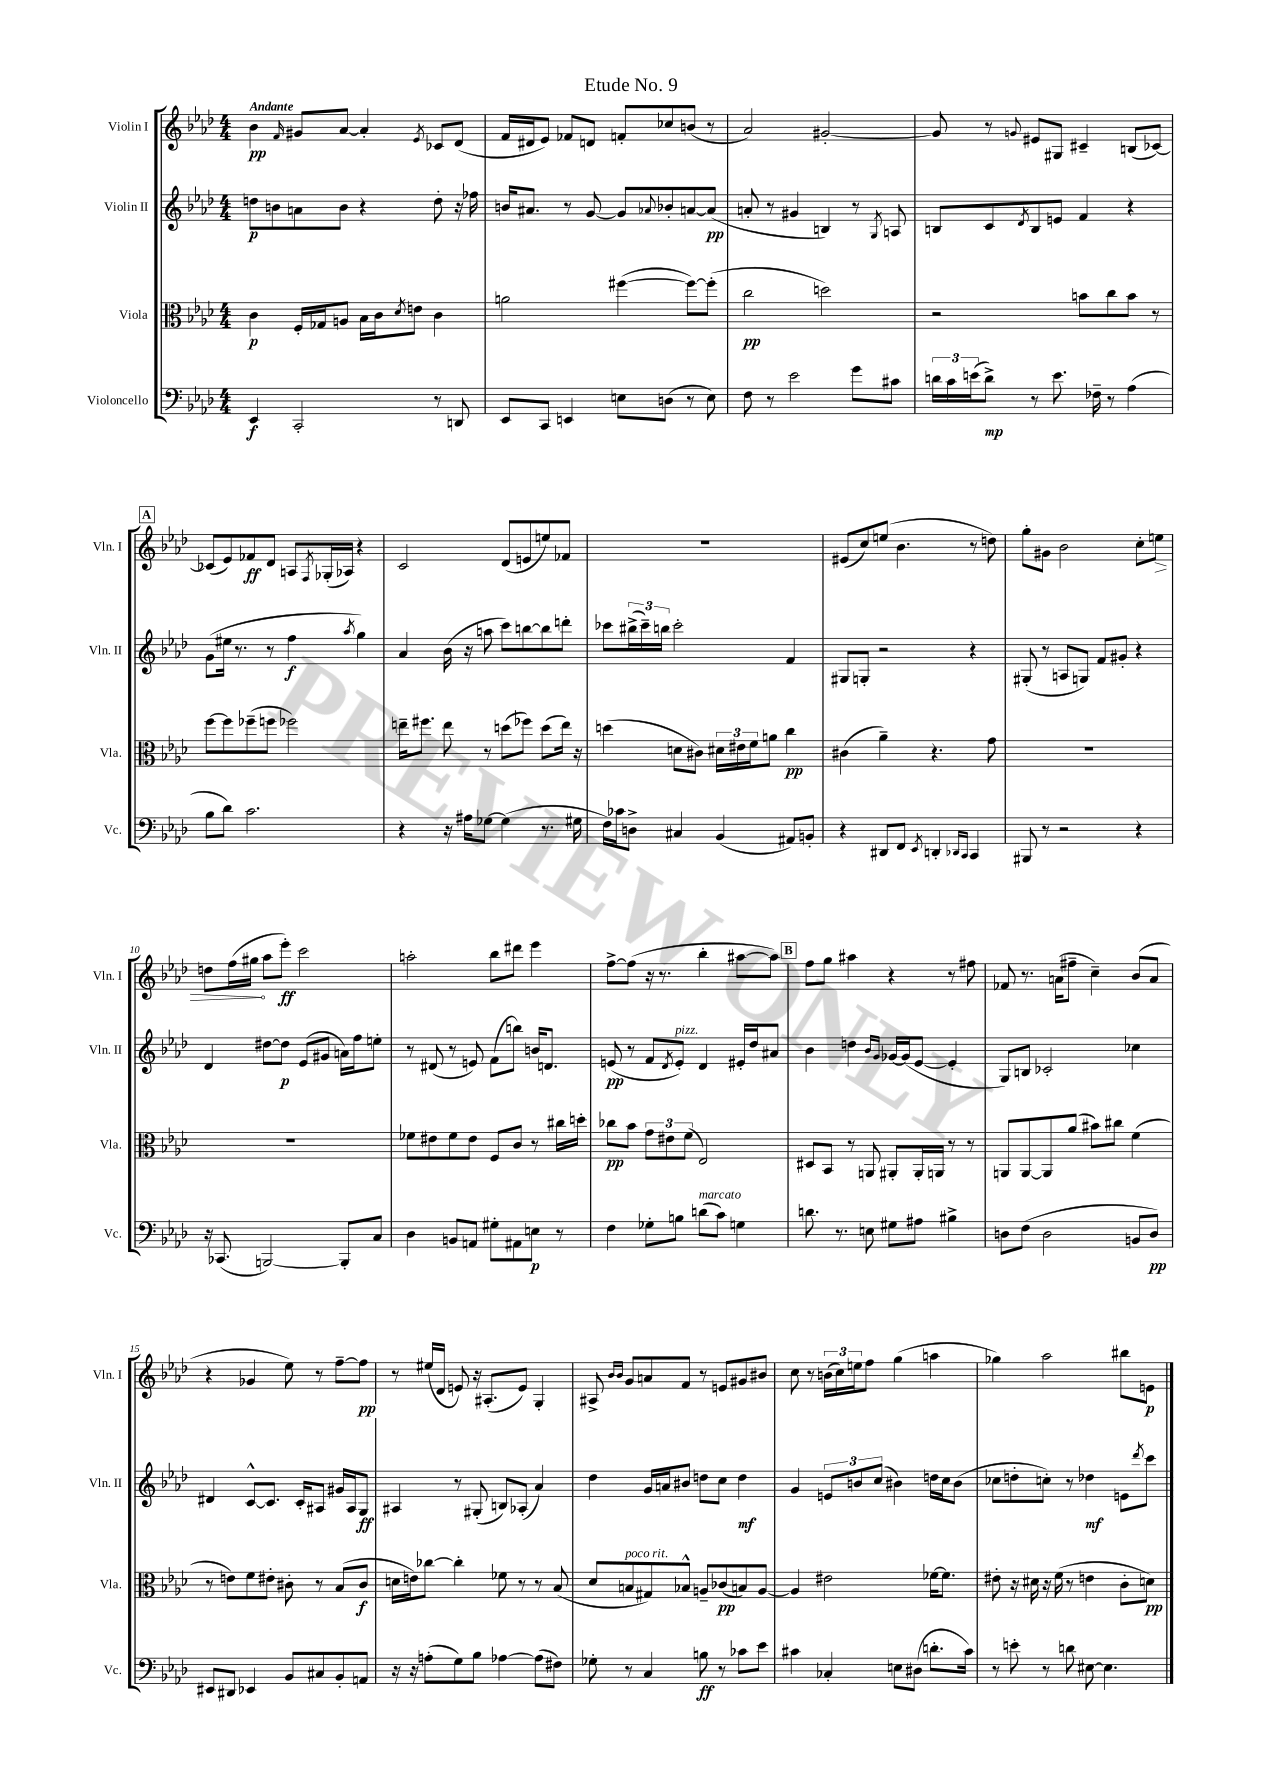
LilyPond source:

\header { title = "Etude No. 9" }
<<
\new StaffGroup <<
\new Staff = "s0" \with { instrumentName = "Violin I" shortInstrumentName = "Vln. I" } {
    \clef treble \key aes \major \numericTimeSignature \time 4/4 \tempo "Andante"
    bes'4\pp \grace { f'16 } gis'8 aes'8~ aes'4-. \acciaccatura { ees'8 } ces'8 des'8( |
    f'16 dis'16 ees'8) fes'8 d'8 f'8-. ces''8 b'8( r8 |
    aes'2) gis'2~-. |
    gis'8 r8 \appoggiatura { g'8 } eis'8 gis8 cis'4-- b8( ces'8~) |
    \mark \markup { \box "A" } ces'8( ees'8) fes'8\ff des'8 a8 \acciaccatura { f8 } ges16-.( aes16) r4 |
    c'2 des'8( e'8 e''8) fes'8 |
    R1 |
    eis'8( c''8) e''8( bes'4. r8 d''8) |
    g''8-. gis'8 bes'2 c''8-. \once \override Hairpin.circled-tip = ##t e''8\> |
    d''8 f''16( gis''16\! aes''8 ees'''8-.\ff) c'''2 |
    a''2-. bes''8 dis'''8 ees'''4 |
    f''8~-> f''8( r16 r8. bes''4-. ais''8~ ais''8) |
    \mark \markup { \box "B" } f''8 g''8 ais''4 r4 r8 fis''8 |
    fes'8 r8. a'16( fis''8-- c''4--) bes'8( a'8 |
    r4 ges'4 ees''8) r8 f''8~-- f''8\pp |
    r8 eis''16( des'16 e'8) r16 ais8.-.( e'8) g4-. |
    ais8-> \grace { bes'16 bes'16 } g'8 a'8 f'8 r8 e'8 gis'8 bis'8 |
    c''8 r8 \tuplet 3/2 { b'16( c''16) e''16 } f''8 g''4( a''4 |
    ges''4) aes''2 bis''8 e'8\p \bar "|." |
}
\new Staff = "s1" \with { instrumentName = "Violin II" shortInstrumentName = "Vln. II" } {
    \clef treble \key aes \major \numericTimeSignature \time 4/4
    d''8\p b'8 a'8 b'8 r4 d''8-. r16 fes''16 |
    b'16 ais'8. r8 g'8~ g'8 \appoggiatura { aes'8 } bes'8-. a'8~ a'8\pp( |
    a'8-. r8 gis'4 b4) r8 \acciaccatura { g8 } a8 |
    b8 c'8 \acciaccatura { des'8 } b8 e'8 f'4 r4 |
    \mark \markup { \box "A" } g'8( eis''16 r8. r8 f''4\f \acciaccatura { aes''8 } g''4) |
    aes'4 bes'16( r16 a''8 c'''8) b''8~ b''8 d'''8-. |
    ces'''8 \tuplet 3/2 { bis''16->( ces'''16--) b''16 } ces'''2-. f'4 |
    gis8 g8-. r2 r4 |
    gis8-.( r8 a8 g8) f'8 gis'8-. r4 |
    des'4 dis''8~ dis''8\p ees'8( gis'8 a'16) f''16 e''8-. |
    r8 dis'8( r8 e'8) f'8( b''8) b'16 d'8. |
    e'8\pp( r8 f'8 \acciaccatura { des'8 } e'8-.^\markup { \italic "pizz." }) des'4 eis'16-. des''16 ais'8 |
    \mark \markup { \box "B" } bes'4 d''4 \grace { bes'16 g'16 } ges'16~ ges'16( ees'8~ ees'4-. |
    g8) b8 ces'2-. ces''4 |
    dis'4 c'8~-^ c'8. c'16-. ais8 gis'16 ais16 g8\ff |
    ais4 r8 gis8-.( b8) aes8-.( aes'4) |
    des''4 g'16 a'16 bis'8 d''8 c''8 d''4\mf |
    g'4 \tuplet 3/2 { e'8 b'8 c''8( } bis'4) d''16 c''16 bis'8( |
    ces''8 d''8-. c''8-.) r8 des''4\mf e'8 \acciaccatura { des'''8 } c'''8 \bar "|." |
}
\new Staff = "s2" \with { instrumentName = "Viola" shortInstrumentName = "Vla." } {
    \clef alto \key aes \major \numericTimeSignature \time 4/4
    c'4\p f16-. ges16 a8 bes16 c'16 \acciaccatura { des'8 } e'8 c'4 |
    a'2 fis''4~( fis''8~) fis''8-.( |
    c''2\pp d''2) |
    r2 b'8 c''8 b'8 r8 |
    \mark \markup { \box "A" } f''8~ f''8 fes''8--( f''8 fes''2) |
    e''16-- fis''8. e''8 r8 d''8( fes''8) d''8( e''16) r16 |
    d''4( d'8 cis'8) \tuplet 3/2 { dis'16 eis'16 f'16 } a'8 c''4\pp |
    cis'4( aes'4--) r4. g'8 |
    R1 |
    R1 |
    fes'8 eis'8 fes'8 eis'8 f8 c'8 r8 cis''16 d''16-. |
    ces''8\pp bes'8 \tuplet 3/2 { g'8 eis'8 f'8( } ees2) |
    \mark \markup { \box "B" } dis8 bes,8 r8 a,8 ais,8-. ais,16-. a,16 r8 r8 |
    a,8 a,8~ a,8 aes'8( bis'8) cis''8 f'4( |
    r8 e'8) f'8 eis'8-. cis'8-. r8 bes8( cis'8\f |
    d'16 e'16) ces''8~ ces''4-. fes'8 r8 r8 bes8( |
    des'8 b8^\markup { \italic "poco rit." } gis8) bes8-^ a8-- ces'8\pp( b8) a8~ |
    a4 eis'2 fes'16~ fes'8. |
    eis'8-. r16 dis'16 r16 f'16( r8 e'4 c'8-. d'8\pp) \bar "|." |
}
\new Staff = "s3" \with { instrumentName = "Violoncello" shortInstrumentName = "Vc." } {
    \clef bass \key aes \major \numericTimeSignature \time 4/4
    ees,4\f c,2-. r8 d,8 |
    ees,8 c,8 e,4 e8 d8( r8 e8) |
    f8 r8 ees'2 g'8 cis'8 |
    \tuplet 3/2 { d'16 c'16 e'16( } d'8->\mp) r8 e'8. fes16-- r8 aes4( |
    \mark \markup { \box "A" } bes8 des'8) c'2. |
    r4 r16 ais16 ges8~ ges4( r8. gis16 |
    f16) ces'16 d8-> cis4 bes,4( ais,8) b,8-. |
    r4 dis,8 f,8 \acciaccatura { ees,8 } d,4-. \grace { des,16 c,16 } c,4 |
    bis,,8 r8 r2 r4 |
    r16 ces,8.( b,,2~) b,,8-. c8 |
    des4 b,8 a,8 gis8-. ais,8 e8\p r8 |
    f4 ges8-. b8 d'8^\markup { \italic "marcato" }( c'8) g4 |
    \mark \markup { \box "B" } d'8. r8. e8 gis8 ais8 bis4-> |
    d8 f8( d2 b,8 d8\pp) |
    eis,8 dis,8 ees,4 bes,8 cis8 bes,8-. a,8 |
    r16 r16 a8-.( g8) bes8 aes4~ aes8( fis8) |
    ges8-. r8 c4 b8\ff r8 ces'8 ees'8 |
    cis'4 ces4-. e8 dis8( d'8.-. cis'16) |
    r8 e'8-. r8 d'8 eis8~ eis4. \bar "|." |
}
>>
>>
